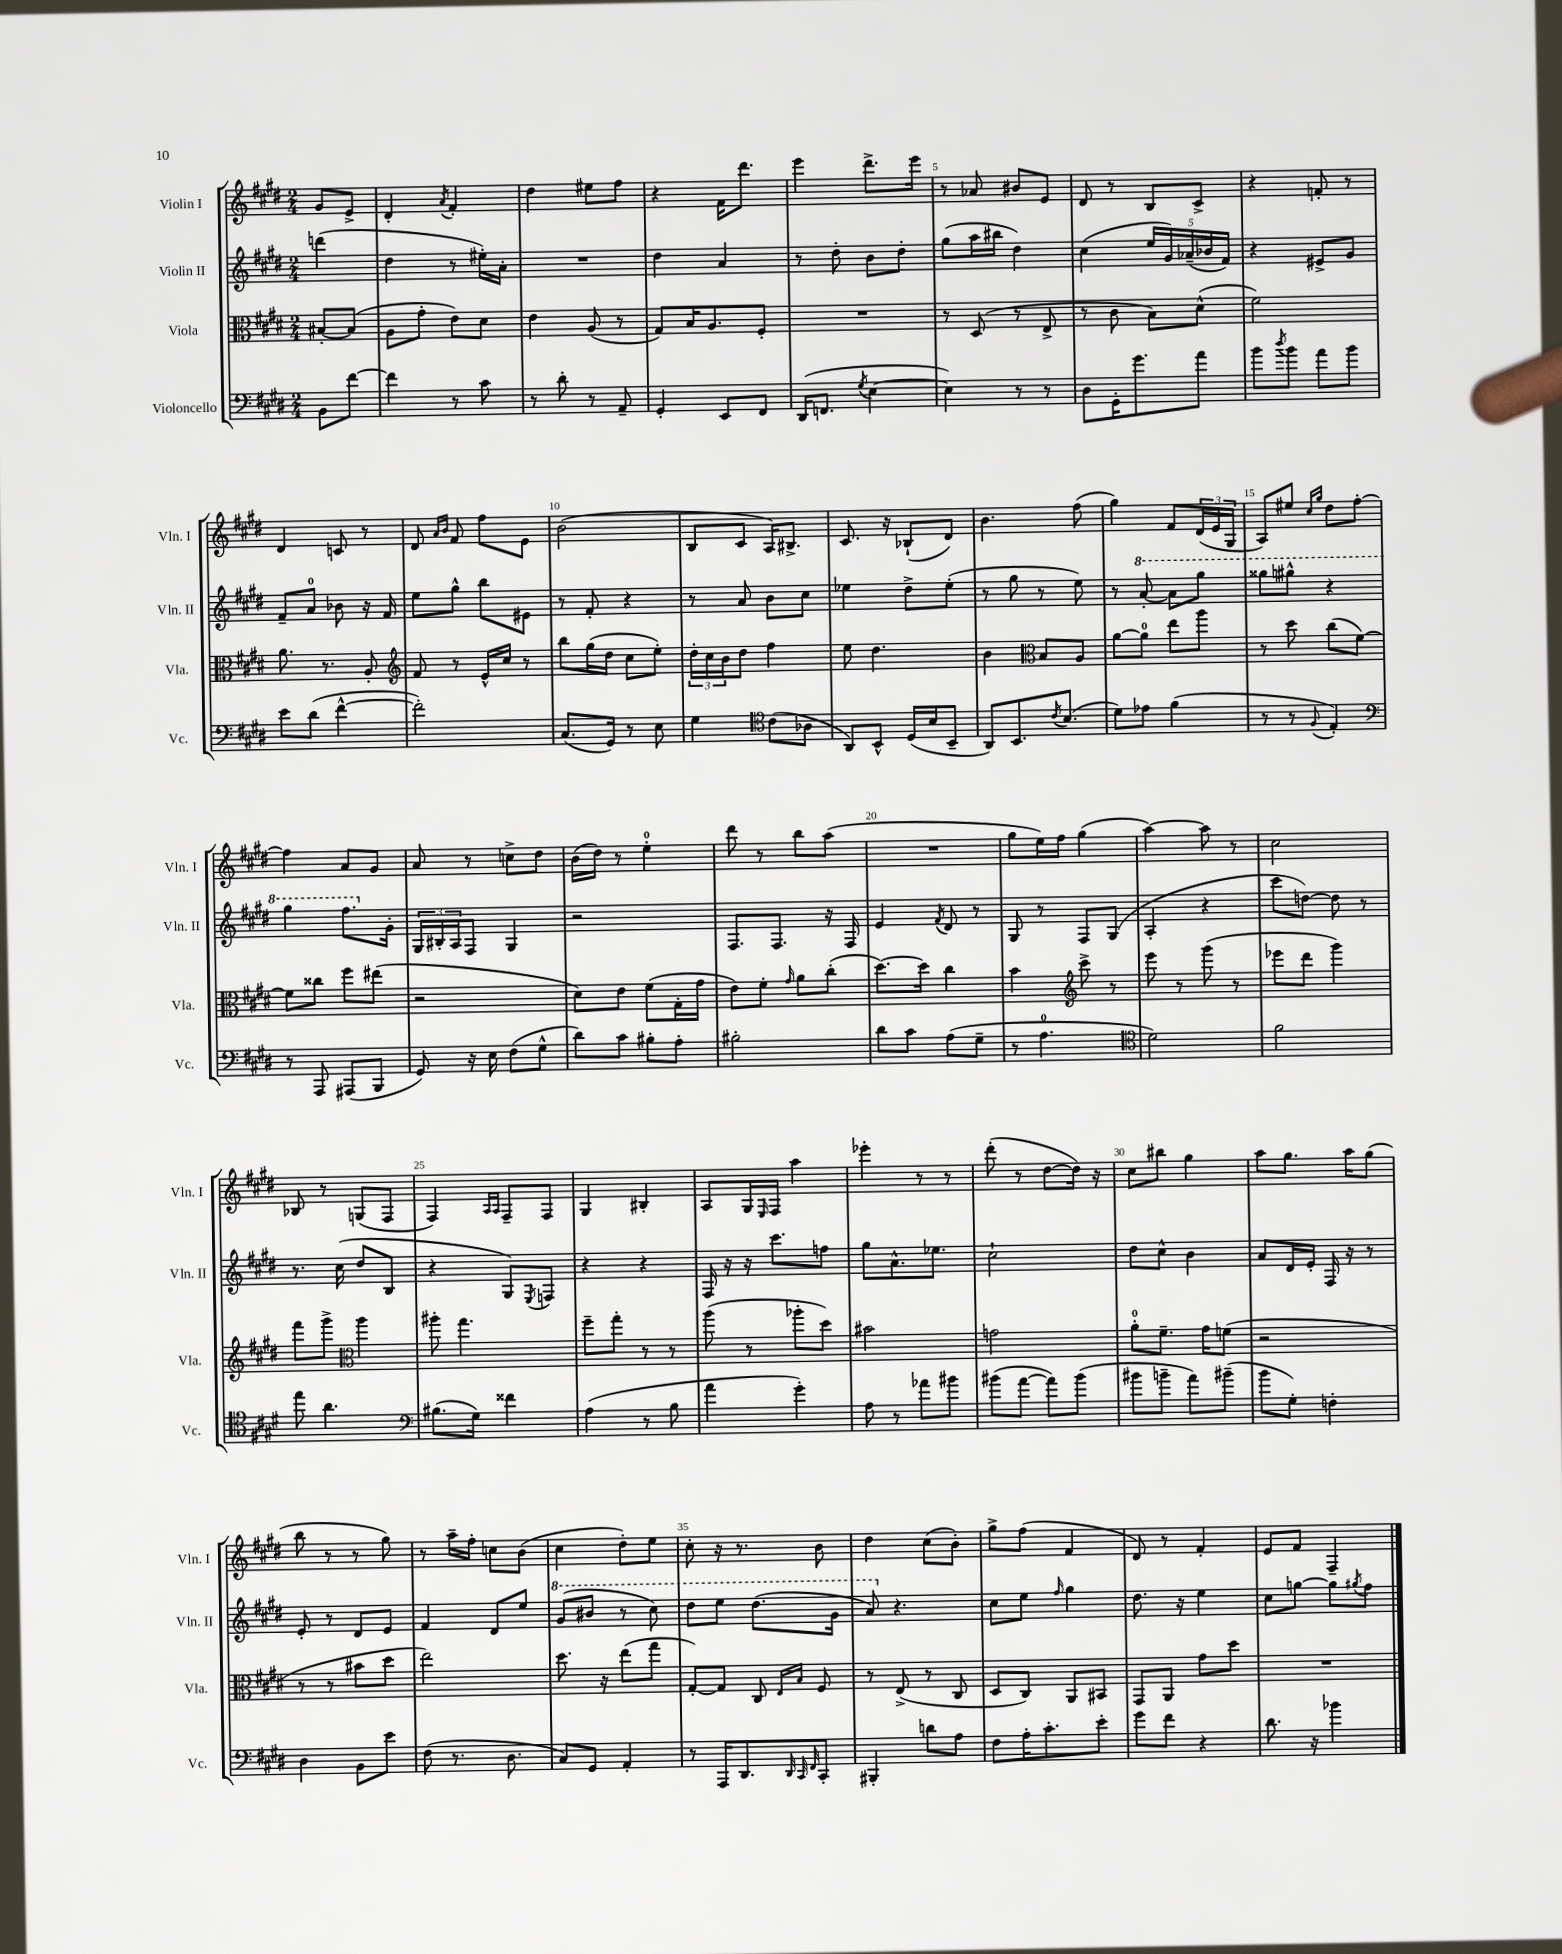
<<
\new StaffGroup <<
\new Staff = "s0" \with { instrumentName = "Violin I" shortInstrumentName = "Vln. I" } {
    \clef treble \key e \major \numericTimeSignature \time 2/4 \partial 4
    gis'8 e'8-> |
    dis'4-. \acciaccatura { a'8 } fis'4-. |
    dis''4 eis''8 fis''8 |
    r4 fis'16 dis'''8. |
    e'''4 dis'''8.-> e'''16 |
    r8 aes'8 bis'8 e'8 |
    dis'8 r8 b8 cis'8-> |
    r4 f'8-. r8 |
    dis'4 c'8 r8 |
    dis'8 \grace { a'16 b'16 } fis'8 fis''8 e'8 |
    b'2( |
    b8 cis'8 a16) bis8.-> |
    cis'8. r16 bes8-!( dis'8) |
    b'4. fis''8( |
    gis''4) fis'8 \tuplet 3/2 { dis'16( e'16 gis16 } |
    a8) eis''8 \grace { cis''16 gis''16 } dis''8 fis''8~-. |
    fis''4 a'8 gis'8 |
    a'8 r8 c''8-> dis''8 |
    b'16( dis''16) r8 e''4-0-. |
    dis'''8 r8 b''8 a''8( |
    R2 |
    gis''8 e''16) fis''16 gis''4( |
    a''4~) a''8 r8 |
    cis''2 |
    bes8 r8 g8( fis8 |
    fis4) \grace { a16 a16 } fis8-- fis8 |
    gis4 bis4-. |
    a8 gis16 \grace { e16 } fis16 a''4 |
    ees'''4-. r8 r8 |
    dis'''8-.( r8 dis''8~ dis''16) r16 |
    cis''8 bis''8 gis''4 |
    a''8 gis''8. a''16 gis''8( |
    b''8 r8 r8 gis''8) |
    r8 a''16-- fis''16-. c''8 b'8( |
    cis''4 dis''8-.) e''8 |
    cis''8-. r16 r8. b'8 |
    dis''4 cis''8( b'8-.) |
    gis''8-> fis''8( fis'4 |
    dis'8) r8 fis'4-. |
    e'8 fis'8 fis4-- \bar "|." |
}
\new Staff = "s1" \with { instrumentName = "Violin II" shortInstrumentName = "Vln. II" } {
    \clef treble \key e \major \numericTimeSignature \time 2/4 \partial 4
    d'''4( |
    dis''4 r8 eis''16-.) a'16-. |
    R2 |
    dis''4 a'4 |
    r8 dis''8-. b'8 dis''8-. |
    gis''8( a''16 bis''16 dis''4) |
    cis''4( \tuplet 5/4 { e''16 gis'16) aes'16--( bes'16 fis'16) } |
    r4 eis'8-> gis'8 |
    fis'8-- a'8-0 bes'8 r16 fis'16 |
    e''8 gis''8-^ b''8 eis'8 |
    r8 fis'8-. r4 |
    r8 a'8 b'8 cis''8 |
    ees''4 dis''8-> ees''8-.( |
    r8 gis''8 r8 e''8) |
    r8 \ottava #1 a''8~-. a''8 gis'''8 |
    gisis'''8 gis'''8-^ r4 |
    gis'''4 fis'''8. \ottava #0 gis'16-. |
    \tuplet 3/2 { gis16 bis16-. a16 } fis8 gis4 |
    r2 |
    fis8. fis8. r16 fis16 |
    e'4 \acciaccatura { fis'8 } dis'8 r8 |
    gis8 r8 fis8 gis8( |
    a4-. r4 |
    cis'''8 d''8~) d''8 r8 |
    r8. cis''16( dis''8 b8 |
    r4 gis8) \acciaccatura { e8 } f8 |
    r4 r4 |
    fis16 r16 r16 cis'''8. f''8 |
    gis''8 a'8.-^ ees''8. |
    cis''2-! |
    dis''8 cis''8-^ b'4 |
    a'8 dis'16 e'16-. fis16 r16 r8 |
    e'8-. r8 dis'8 e'8 |
    fis'4 dis'8 e''8 |
    \ottava #1 gis''8( bis''8 r8 cis'''8) |
    dis'''8 e'''8 dis'''8.( gis''16 |
    a''8) \ottava #0 r4. |
    cis''8 e''8 \grace { fis''16 } gis''4 |
    dis''8. r16 e''4 |
    cis''8 g''8~ g''8 \acciaccatura { gis''8 } fis''8 \bar "|." |
}
\new Staff = "s2" \with { instrumentName = "Viola" shortInstrumentName = "Vla." } {
    \clef alto \key e \major \numericTimeSignature \time 2/4 \partial 4
    bis8~-. bis8( |
    a8 gis'8-. e'8) dis'8 |
    e'4 a8( r8 |
    gis8) b16 a8. fis8-. |
    R2 |
    r8 dis8( r8 e8-> |
    r8 cis'8 b8) dis'8-^( |
    fis'2) |
    a'8. r8. a8-. |
    \clef treble fis'8 r8 e'16-^ cis''16 r8 |
    b''8 gis''16( dis''16 cis''8 e''8-.) |
    \tuplet 3/2 { dis''16-. cis''16 b'16 } dis''8 fis''4 |
    e''8 dis''4. |
    b'4 \clef alto b8 a8 |
    a'8~ a'8-0 e''8 a''8 |
    r8 dis''8 cis''8( fis'8~) |
    fis'8 cisis''8 fis''8 eis''8( |
    r2 |
    dis'8) e'8 fis'8( gis16-. gis'16 |
    e'8) fis'8-. \grace { gis'16 } a'8 cis''8-.( |
    dis''8.~) dis''16 cis''4 |
    b'4 \clef treble cis'''8-> r8 |
    e'''8 r8 gis'''8( r8 |
    ees'''8 dis'''8 gis'''4) |
    fis'''8 gis'''8-> \clef alto a''4 |
    ais''8-. gis''4. |
    fis''8-- gis''8-. r8 r8 |
    a''8( r8 aes''8-. dis''8) |
    bis'2 |
    g'2 |
    a'8-0-. fis'8.-- gis'16 f'8( |
    r2 |
    r8 r8 bis'8 dis''8 |
    e''2) |
    dis''8. r16 e''8( gis''8 |
    gis8~-.) gis8 cis8 \grace { e16 b16 } fis8 |
    r8 e8->( r8 cis8 |
    dis8 cis8) a,8 bis,8 |
    gis,8 a,8 gis'8 dis''8 |
    R2 \bar "|." |
}
\new Staff = "s3" \with { instrumentName = "Violoncello" shortInstrumentName = "Vc." } {
    \clef bass \key e \major \numericTimeSignature \time 2/4 \partial 4
    b,8 fis'8~ |
    fis'4 r8 cis'8 |
    r8 dis'8-. r8 a,8-- |
    gis,4-. e,8 fis,8 |
    dis,16( f,8. \acciaccatura { gis8 } e4~ |
    e4) r8 r8 |
    dis8 gis,16-. gis'8. a'8 |
    b'8 \acciaccatura { dis''8 } b'8 a'8 b'8 |
    e'8 dis'8( fis'4~-^ |
    fis'2-.) |
    cis8.( gis,16) r8 e8 |
    gis4 \clef tenor cis'8( aes8 |
    a,8) b,8-^ dis16( b16 b,8-- |
    a,8) b,8. \acciaccatura { cis'8 } b8.( |
    dis'8) ees'8 fis'4( |
    r8 r8 \appoggiatura { fis8 } e4-.) |
    \clef bass r8 a,,8 ais,,8( b,,8 |
    gis,8) r16 e16 fis8( gis8-^ |
    dis'8) cis'8 bis8-. a8-. |
    bis2-. |
    dis'8 cis'8 a8( gis8-- |
    r8 a4.-0 |
    \clef tenor dis'2) |
    fis'2 |
    e''8 a'4. |
    \clef bass bis8.( gis16) fisis'4 |
    a4( r8 b8 |
    a'4 gis'4-.) |
    a8 r8 aes'8 bis'8 |
    bis'8( a'8~ a'8) bis'8( |
    bis'8 b'8-- a'8) bis'8--( |
    b'8 gis8-.) f4-. |
    dis4 b,8 e'8 |
    fis8( r8. dis8. |
    cis8) gis,8 a,4-. |
    r8 a,,16 dis,8. \grace { dis,32 cis,32 fis,32 } cis,8-. |
    bis,,4-. d'8 a8 |
    fis8 a16-. cis'8.-. e'8-. |
    gis'8 fis'8 r4 |
    dis'8. r16 bes'4 \bar "|." |
}
>>
>>
\layout { \context { \Score \override BarNumber.break-visibility = ##(#f #t #t) barNumberVisibility = #(every-nth-bar-number-visible 5) } }
